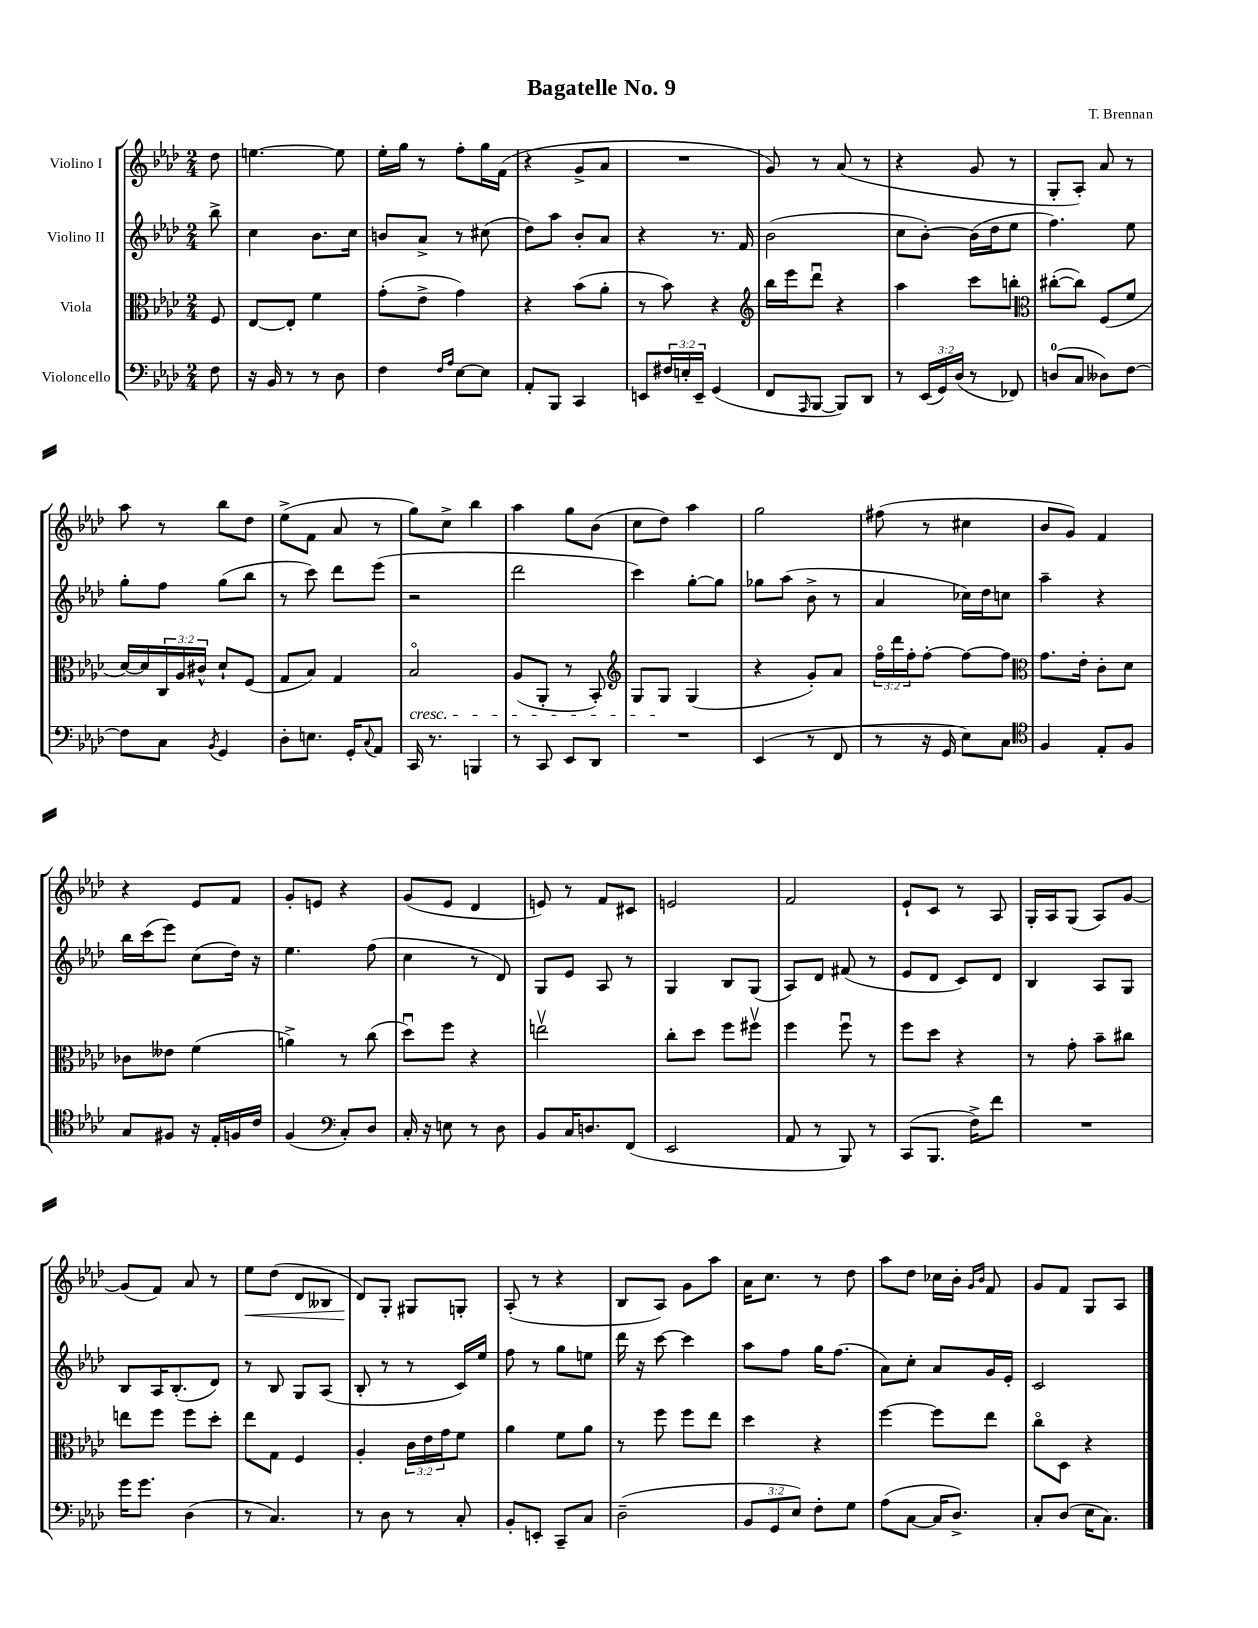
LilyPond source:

\header { title = "Bagatelle No. 9" composer = "T. Brennan" }
<<
\new StaffGroup <<
\new Staff = "s0" \with { instrumentName = "Violino I" } {
    \clef treble \key aes \major \numericTimeSignature \time 2/4 \partial 8
    des''8 |
    e''4.~ e''8 |
    ees''16-. g''16 r8 f''8-. g''16 f'16( |
    r4 g'8-> aes'8 |
    R2 |
    g'8) r8 aes'8( r8 |
    r4 g'8 r8 |
    g8-. aes8-.) aes'8 r8 |
    aes''8 r8 bes''8 des''8 |
    ees''8->( f'8 aes'8 r8 |
    g''8) c''8-> bes''4 |
    aes''4 g''8 bes'8( |
    c''8 des''8) aes''4 |
    g''2 |
    fis''8( r8 cis''4 |
    bes'8 g'8) f'4 |
    r4 ees'8 f'8 |
    g'8-. e'8 r4 |
    g'8( ees'8 des'4 |
    e'8) r8 f'8 cis'8 |
    e'2 |
    f'2 |
    ees'8-! c'8 r8 aes8 |
    g16-. aes16 g8( aes8) g'8~ |
    g'8( f'8) aes'8 r8 |
    ees''8\< des''8( des'8 beses8 |
    des'8\!) g8-. gis8 g8-. |
    aes8-.( r8 r4 |
    bes8 aes8) g'8 aes''8 |
    aes'16 c''8. r8 des''8 |
    aes''8 des''8 ces''16 bes'16-. \grace { g'16 bes'16 } f'8 |
    g'8 f'8 g8 aes8 \bar "|." |
}
\new Staff = "s1" \with { instrumentName = "Violino II" } {
    \clef treble \key aes \major \numericTimeSignature \time 2/4 \partial 8
    bes''8-> |
    c''4 bes'8. c''16 |
    b'8 aes'8-> r8 cis''8( |
    des''8) aes''8 bes'8-. aes'8 |
    r4 r8. f'16 |
    bes'2( |
    c''8 bes'8~-.) bes'16( des''16 ees''8 |
    f''4.) ees''8 |
    g''8-. f''8 g''8( bes''8 |
    r8 c'''8) des'''8 ees'''8( |
    r2 |
    des'''2 |
    c'''4) g''8~-. g''8 |
    ges''8 aes''8( bes'8-> r8 |
    aes'4 ces''16) des''16 c''8 |
    aes''4-- r4 |
    bes''16 c'''16( ees'''8) c''8( des''16) r16 |
    ees''4. f''8( |
    c''4 r8 des'8) |
    g8 ees'8 aes8 r8 |
    g4 bes8 g8( |
    aes8) des'8 fis'8( r8 |
    ees'8 des'8 c'8) des'8 |
    bes4 aes8 g8 |
    bes8 aes16 bes8.-.( des'8) |
    r8 bes8 g8 aes8( |
    bes8-. r8 r8 c'16) ees''16 |
    f''8 r8 g''8 e''8 |
    des'''16 r16 c'''8~ c'''4 |
    aes''8 f''8 g''16 f''8.( |
    aes'8) c''8-. aes'8 g'16 ees'16-. |
    c'2 \bar "|." |
}
\new Staff = "s2" \with { instrumentName = "Viola" } {
    \clef alto \key aes \major \numericTimeSignature \time 2/4 \override Staff.TupletNumber.text = #tuplet-number::calc-fraction-text \partial 8
    f8 |
    ees8~ ees8-. f'4 |
    g'8-.( ees'8-> g'4) |
    r4 bes'8( aes'8-. |
    r8 bes'8) r4 |
    \clef treble bes''16 ees'''16 des'''8\downbow r4 |
    aes''4 c'''8 b''8-. |
    \clef alto cis''8~-.( cis''8) f8( f'8 |
    des'16~) des'16 \tuplet 3/2 { c16 aes16 cis'16-^ } des'8-! f8( |
    g8 bes8) g4 |
    bes2\flageolet\cresc |
    aes8( aes,8-. r8 bes,8-.) |
    \clef treble g8 g8\! g4( |
    r4 g'8-.) aes'8 |
    \tuplet 3/2 { f''16\flageolet des'''16 f''16-. } f''8~-. f''8~ f''8 |
    \clef alto g'8. ees'16-. c'8-. des'8 |
    ces'8 eeses'8 f'4( |
    a'4->) r8 c''8( |
    des''8\downbow) f''8 r4 |
    e''2\upbow |
    c''8-. des''8 f''8 fis''8\upbow |
    f''4 f''8\downbow r8 |
    f''8 des''8 r4 |
    r8 g'8-. bes'8-- cis''8 |
    e''8 f''8 f''8 des''8-. |
    ees''8 g8 f4 |
    aes4-. \tuplet 3/2 { c'16 ees'16 g'16 } f'8 |
    aes'4 f'8 aes'8 |
    r8 f''8 f''8 ees''8 |
    des''4 r4 |
    f''4~ f''8 ees''8 |
    c''8\flageolet des8 r4 \bar "|." |
}
\new Staff = "s3" \with { instrumentName = "Violoncello" } {
    \clef bass \key aes \major \numericTimeSignature \time 2/4 \override Staff.TupletNumber.text = #tuplet-number::calc-fraction-text \partial 8
    f8 |
    r16 bes,16 r8 r8 des8 |
    f4 \grace { f16 aes16 } ees8~ ees8 |
    aes,8-. bes,,8 c,4 |
    e,8 \tuplet 3/2 { fis16 e16-. e,16-- } g,4( |
    f,8 \grace { aes,,16 } bes,,8~ bes,,8) des,8 |
    r8 \tuplet 3/2 { ees,16( g,16) des16( } r8 fes,8) |
    d8-0( c8 deses8) f8~ |
    f8 c8 \acciaccatura { bes,8 } g,4 |
    des8-. e8. g,16-. \appoggiatura { c8 } aes,8 |
    c,16 r8. b,,4 |
    r8 c,8 ees,8 des,8 |
    R2 |
    ees,4( r8 f,8 |
    r8 r16 g,16 ees8) c8 |
    \clef tenor f4 ees8-. f8 |
    g8 fis8 r16 ees16-. f16 c'16 |
    f4( \clef bass c8-.) des8 |
    c16-. r16 e8 r8 des8 |
    bes,8 c16 d8. f,8( |
    ees,2 |
    aes,8 r8 bes,,8) r8 |
    c,8( bes,,8. f16->) f'8 |
    R2 |
    g'16 g'8. des4( |
    r8 c4.) |
    r8 des8 r8 c8-. |
    bes,8-. e,8-. c,8-- c8 |
    des2--( |
    \tuplet 3/2 { bes,8 g,8 ees8) } f8-. g8 |
    aes8( c8~ c16 des8.->) |
    c8-. des8( ees16 c8.) \bar "|." |
}
>>
>>
\layout { \context { \Score \remove "Bar_number_engraver" } }
